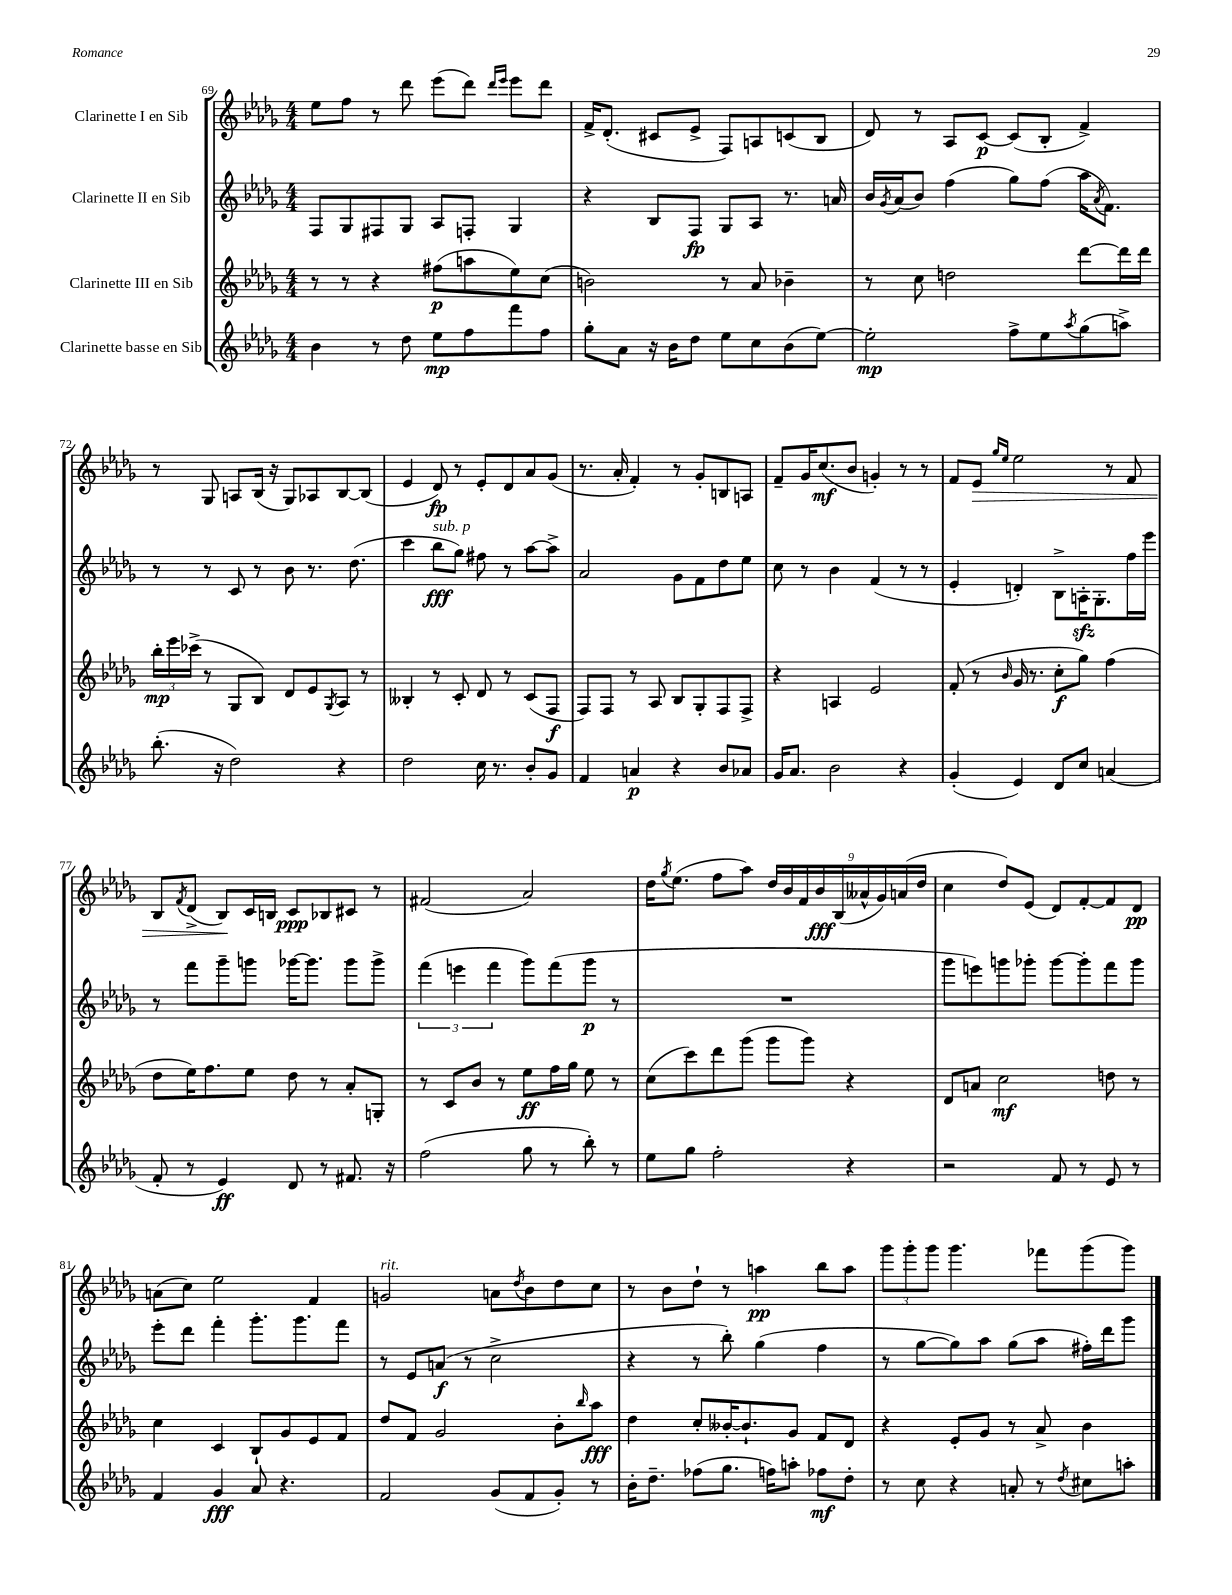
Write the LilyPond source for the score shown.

<<
\new StaffGroup <<
\new Staff = "s0" \with { instrumentName = "Clarinette I en Sib" } {
    \clef treble \key des \major \numericTimeSignature \time 4/4
    ees''8 f''8 r8 des'''8 ees'''8( des'''8) \grace { des'''16 ees'''16 } ees'''8 des'''8 |
    f'16-> des'8.-.( cis'8 ees'8-> f8) a8 c'8( bes8 |
    des'8) r8 aes8 c'8~\p c'8( bes8-. f'4->) |
    r8 ges8 a8 bes16( r16 ges8) aes8 bes8~ bes8( |
    ees'4 des'8\fp) r8 ees'8-. des'8 aes'8 ges'8( |
    r8. aes'16-. f'4-.) r8 ges'8-. b8 a8 |
    f'8-- ges'16 c''8.\mf( bes'8 g'4-.) r8 r8 |
    f'8 ees'8\> \grace { ges''16 ees''16 } ees''2 r8 f'8 |
    bes8 \acciaccatura { f'8 } des'8->( bes8\!) c'16 b16 c'8\ppp bes8 cis'8 r8 |
    fis'2( aes'2) |
    des''16 \acciaccatura { ges''8 } ees''8.( f''8 aes''8) \tuplet 9/8 { des''16 bes'16 f'16 bes'16\fff bes16( aeses'16-^ ges'16) a'16( des''16 } |
    c''4 des''8) ees'8( des'8) f'8~-. f'8 des'8\pp |
    a'8( c''8) ees''2 f'4 |
    g'2^\markup { \italic "rit." } a'8 \acciaccatura { des''8 } bes'8 des''8 c''8 |
    r8 bes'8 des''8-! r8 a''4\pp bes''8 a''8 |
    \tuplet 3/2 { ges'''8 ges'''8-. ges'''8 } ges'''4. fes'''8 ges'''8( ges'''8) \bar "|." |
}
\new Staff = "s1" \with { instrumentName = "Clarinette II en Sib" } {
    \clef treble \key des \major \numericTimeSignature \time 4/4
    f8 ges8 fis8 ges8 aes8 f8-. ges4 |
    r4 bes8 f8\fp ges8 aes8 r8. a'16 |
    bes'16 \acciaccatura { ges'8 } aes'16( bes'8) f''4( ges''8) f''8( aes''16 \acciaccatura { aes'8 } f'8.) |
    r8 r8 c'8 r8 bes'8 r8. des''8.( |
    c'''4 bes''8\fff^\markup { \italic "sub. p" } ges''8) fis''8 r8 aes''8~ aes''8-> |
    aes'2 ges'8 f'8 des''8 ees''8 |
    c''8 r8 bes'4 f'4( r8 r8 |
    ees'4-. d'4-.) bes8-> a16-.\sfz ges8.-. f''16 ees'''16 |
    r8 f'''8 ges'''8-- g'''8 ges'''16~ ges'''8. ges'''8 ges'''8-> |
    \tuplet 3/2 { f'''4( e'''4 f'''4 } ges'''8) f'''8( ges'''8\p r8 |
    R1 |
    ges'''8 e'''8) g'''8 ges'''8-. ges'''8~ ges'''8-. f'''8 ges'''8 |
    ees'''8-. des'''8 f'''4-. ges'''8.-. ges'''8. f'''8 |
    r8 ees'8 a'8\f( r8 c''2-> |
    r4 r8 bes''8-.) ges''4( f''4 |
    r8 ges''8~ ges''8) aes''8 ges''8( aes''8 fis''16-.) des'''16 ges'''8 \bar "|." |
}
\new Staff = "s2" \with { instrumentName = "Clarinette III en Sib" } {
    \clef treble \key des \major \numericTimeSignature \time 4/4
    r8 r8 r4 fis''8\p( a''8 ees''8) c''8( |
    b'2) r8 aes'8 bes'4-- |
    r8 c''8 d''2 des'''8~ des'''16 des'''16 |
    \tuplet 3/2 { bes''16-.\mp ees'''16 ces'''16->( } r8 ges8 bes8) des'8 ees'8 \acciaccatura { ges8 } aes8 r8 |
    beses4-. r8 c'8-. des'8 r8 c'8( f8\f |
    f8) f8 r8 aes8 bes8 ges8-. f8 f8-> |
    r4 a4 ees'2 |
    f'8-.( r8 \grace { bes'16 } ges'16 r8. c''8-.\f ges''8) f''4( |
    des''8 ees''16) f''8. ees''8 des''8 r8 aes'8-. g8-. |
    r8 c'8 bes'8 r8 ees''8\ff f''16 ges''16 ees''8 r8 |
    c''8( c'''8) des'''8 ges'''8( ges'''8 ges'''8) r4 |
    des'8 a'8 c''2\mf d''8 r8 |
    c''4 c'4 bes8-! ges'8 ees'8 f'8 |
    des''8 f'8 ges'2 bes'8-. \grace { bes''16 } aes''8\fff |
    des''4 c''8-. beses'16~-. beses'8.-! ges'8 f'8 des'8 |
    r4 ees'8-. ges'8 r8 aes'8-> bes'4 \bar "|." |
}
\new Staff = "s3" \with { instrumentName = "Clarinette basse en Sib" } {
    \clef treble \key des \major \numericTimeSignature \time 4/4
    bes'4 r8 des''8 ees''8\mp f''8 f'''8 f''8 |
    ges''8-. aes'8 r16 bes'16 des''8 ees''8 c''8 bes'8( ees''8~) |
    ees''2-.\mp f''8-> ees''8 \acciaccatura { aes''8 } ges''8( a''8->) |
    bes''8.-.( r16 des''2) r4 |
    des''2 c''16 r8. bes'8-. ges'8 |
    f'4 a'4\p r4 bes'8 aes'8 |
    ges'16 aes'8. bes'2 r4 |
    ges'4-.( ees'4) des'8 c''8 a'4( |
    f'8-. r8 ees'4\ff) des'8 r8 fis'8. r16 |
    f''2( ges''8 r8 bes''8-.) r8 |
    ees''8 ges''8 f''2-. r4 |
    r2 f'8 r8 ees'8 r8 |
    f'4 ges'4\fff aes'8 r4. |
    f'2 ges'8( f'8 ges'8-.) r8 |
    bes'16-. des''8.-- fes''8( ges''8. f''16) a''8-. fes''8\mf des''8-. |
    r8 c''8 r4 a'8-. r8 \acciaccatura { des''8 } cis''8 a''8-. \bar "|." |
}
>>
>>
\layout { \context { \Score currentBarNumber = #69 } }
